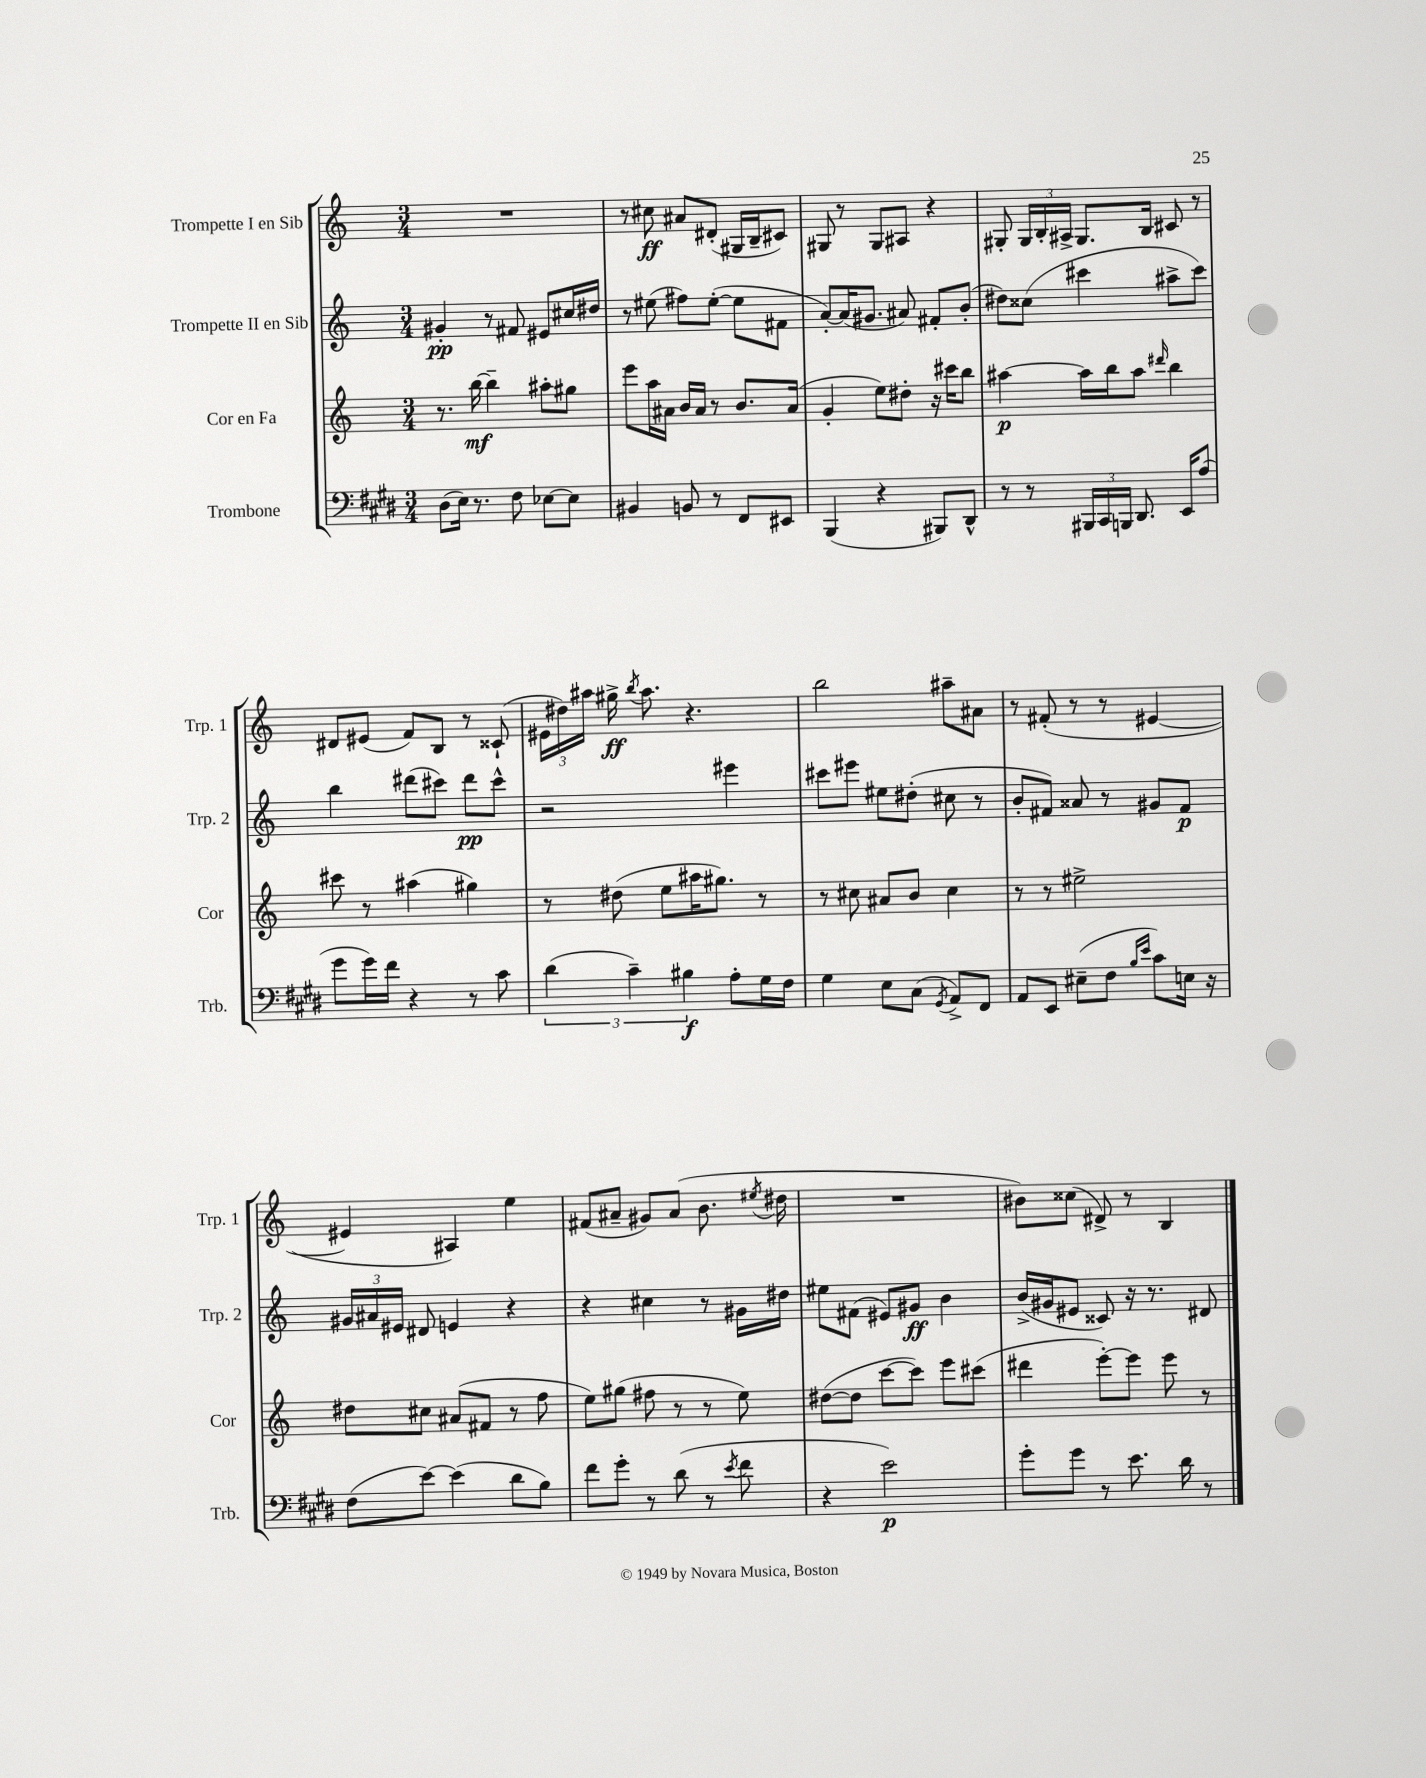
<<
\new StaffGroup <<
\new Staff = "s0" \with { instrumentName = "Trompette I en Sib" shortInstrumentName = "Trp. 1" } {
    \clef treble \key c \major \numericTimeSignature \time 3/4
    \autoBeamOff R2. |
    r8 cis''8\ff ais'8[ dis'8]-.( gis16[ b16-- cis'8]) |
    gis8 r8 gis8[ ais8] r4 |
    gis8-. \tuplet 3/2 { gis16[ b16-. ais16]-> } gis8.[ b16] cis'8 r8 |
    dis'8[ eis'8]( f'8[) b8] r8 cisis'8-!( |
    \tuplet 3/2 { eis'16[ dis''16) ais''16] } gis''16->\ff \acciaccatura { b''8 } ais''8. r4. |
    b''2 ais''8[-- ais'8] |
    r8 fis'8-.( r8 r8 eis'4~ |
    eis'4 ais4) e''4 |
    fis'8[( ais'8]-- gis'8[) ais'8]( b'8. \acciaccatura { eis''8 } dis''16 |
    R2. |
    bis'8[) cisis''8]( dis'8->) r8 b4 \bar "|." |
}
\new Staff = "s1" \with { instrumentName = "Trompette II en Sib" shortInstrumentName = "Trp. 2" } {
    \clef treble \key c \major \numericTimeSignature \time 3/4
    \autoBeamOff gis'4-.\pp r8 fis'8 eis'8[ cis''16 dis''16] |
    r8 eis''8( fis''8[) eis''8]~-.( eis''8[ fis'8] |
    a'8[~-.) a'16( gis'8.] ais'8) fis'8[-. b'8]-.( |
    dis''8[) cisis''8]( cis'''4 ais''8[-> cis'''8]) |
    b''4 dis'''8[( cis'''8]) dis'''8[\pp cis'''8]-^ |
    r2 eis'''4 |
    cis'''8[ eis'''8] eis''8[ dis''8]-.( cis''8 r8 |
    b'8[-. fis'8]) aisis'8 r8 gis'8[ fis'8]\p |
    \tuplet 3/2 { gis'16[ ais'16 eis'16] } dis'8 e'4 r4 |
    r4 cis''4 r8 gis'16[ dis''16] |
    eis''8[ fis'8]( eis'8[) gis'8]\ff b'4 |
    b'16[->( gis'16 eis'8] cisis'8) r16 r8. dis'8 \bar "|." |
}
\new Staff = "s2" \with { instrumentName = "Cor en Fa" shortInstrumentName = "Cor" } {
    \clef treble \key c \major \numericTimeSignature \time 3/4
    \autoBeamOff r8. b''16~\mf b''4-- ais''8[-. gis''8] |
    e'''8[ a''16 ais'16] b'16[ ais'16] r8 b'8.[ ais'16]( |
    g'4-. e''8[) dis''8]-. r16 cis'''16[ b''8] |
    ais''4~\p ais''16[ b''16 ais''8] \grace { dis'''16 } b''4 |
    cis'''8 r8 ais''4( gis''4) |
    r8 dis''8( e''8[ ais''16 gis''8.]) r8 |
    r8 cis''8 ais'8[ b'8] cis''4 |
    r8 r8 eis''2-> |
    dis''8[ cis''8] ais'8[( fis'8] r8 f''8 |
    e''8[) gis''8]( fis''8 r8 r8 e''8) |
    dis''8[~( dis''8] c'''8[~ c'''8]) e'''8[ cis'''8]( |
    dis'''4 e'''8[~-.) e'''8] e'''8 r8 \bar "|." |
}
\new Staff = "s3" \with { instrumentName = "Trombone" shortInstrumentName = "Trb." } {
    \clef bass \key e \major \numericTimeSignature \time 3/4
    \autoBeamOff dis8[( e16]) r8. fis8 ees8[~ ees8] |
    bis,4 b,8 r8 fis,8[ eis,8] |
    b,,4( r4 bis,,8[) dis,8]-^ |
    r8 r8 \tuplet 3/2 { bis,,16[ cis,16 b,,16] } dis,8. e,16[ a8]( |
    gis'8[ gis'16) fis'16] r4 r8 cis'8 |
    \tuplet 3/2 { dis'4( cis'4--) bis4\f } a8[-. gis16 fis16] |
    gis4 e8[ cis8]( \acciaccatura { gis,8 } a,8[->) fis,8] |
    a,8[ e,8] eis8[--( fis8] \grace { b16[ e'16] } cis'8[) e16] r16 |
    fis8[( e'8]~) e'4( dis'8[ b8]) |
    fis'8[ gis'8]-. r8 dis'8( r8 \acciaccatura { e'8 } fis'8 |
    r4 e'2\p) |
    gis'8[-. gis'8] r8 e'8. dis'16 r8 \bar "|." |
}
>>
>>
\layout { \context { \Score \remove "Bar_number_engraver" } }
